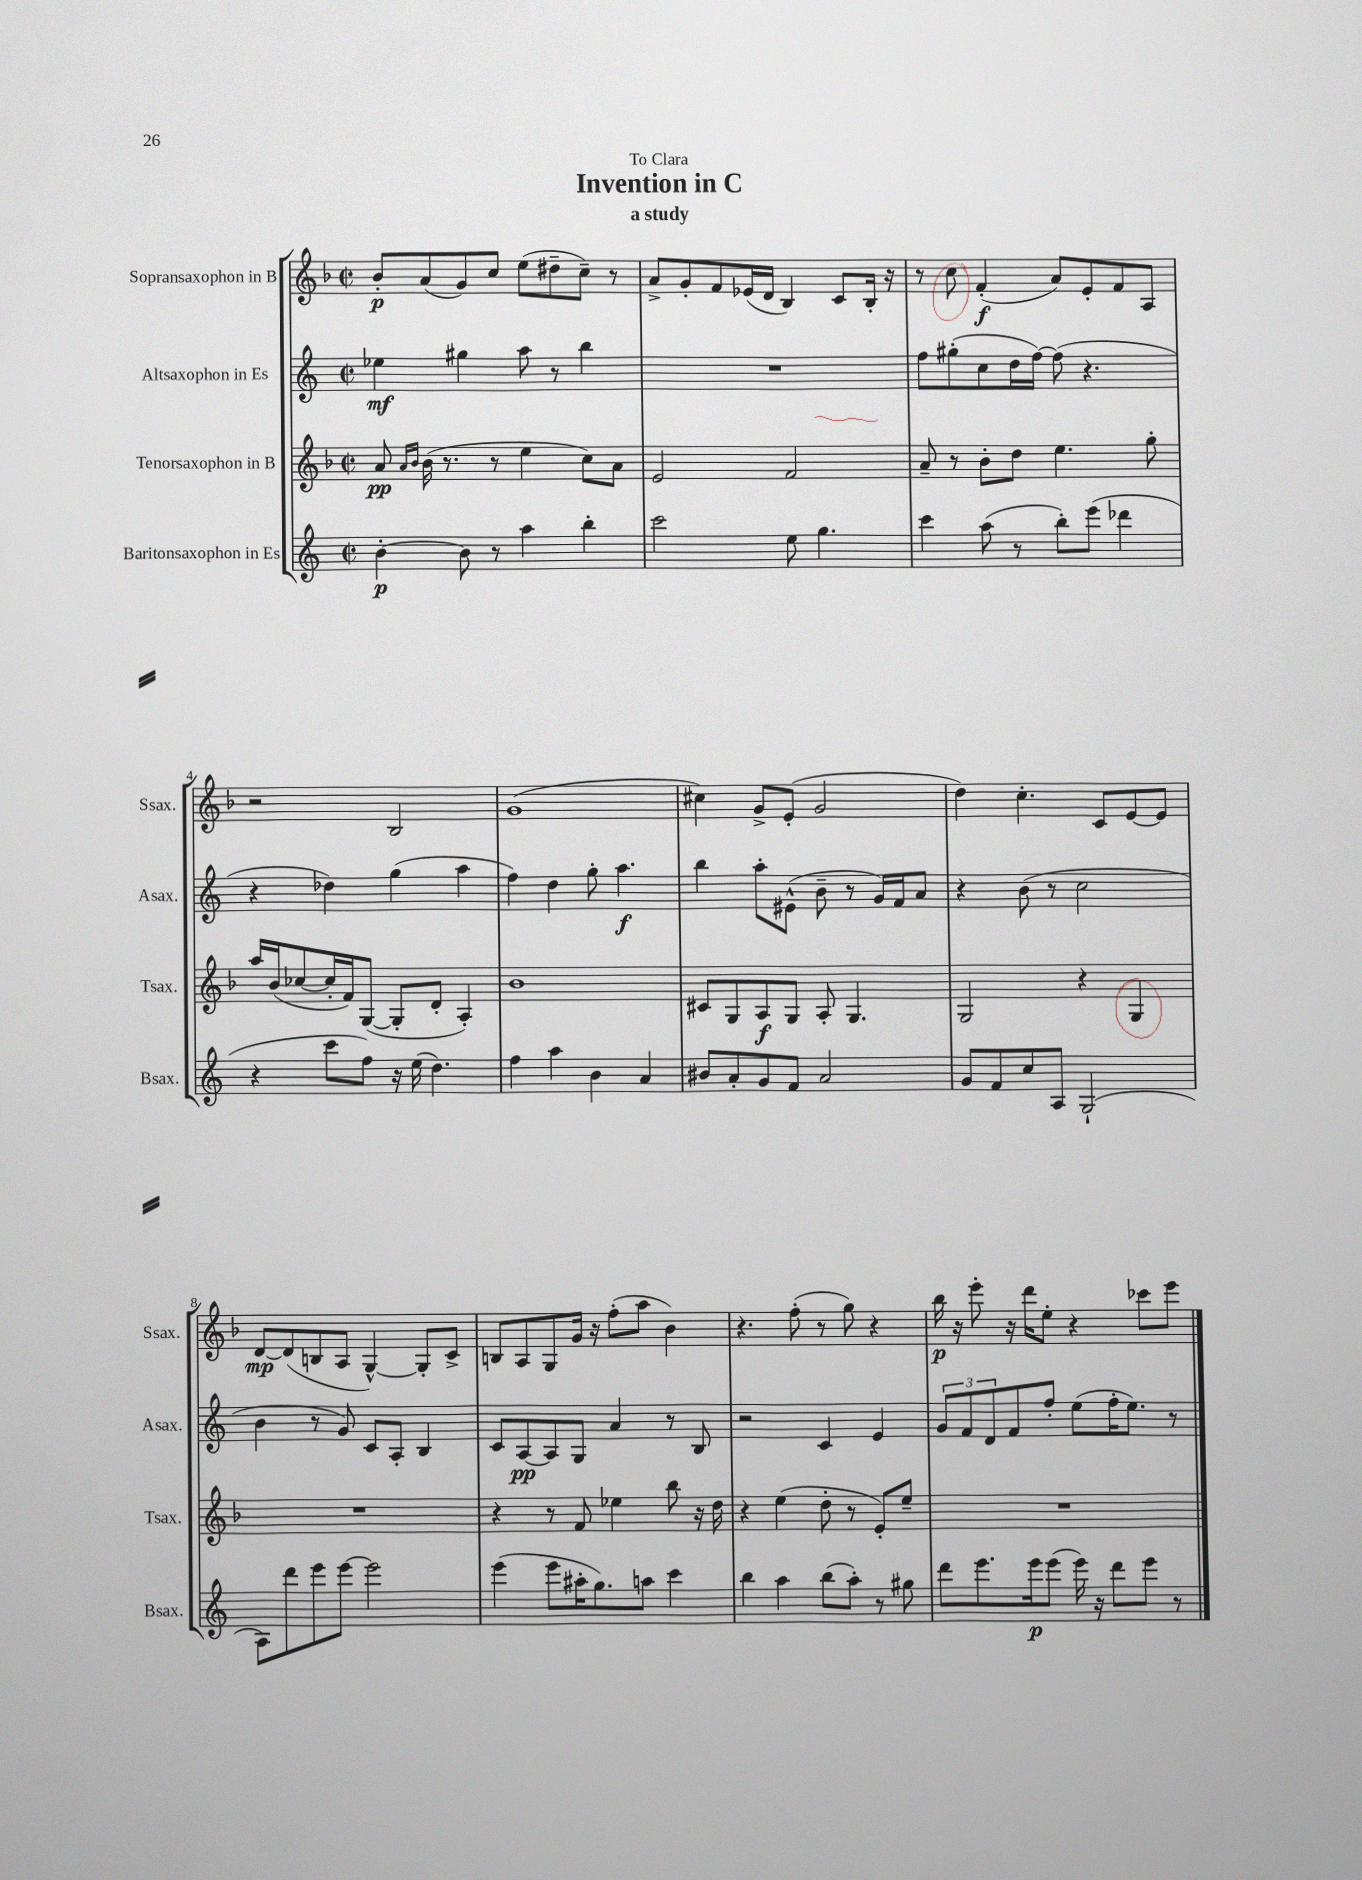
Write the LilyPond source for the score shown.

\header { title = "Invention in C" subtitle = "a study" dedication = "To Clara" }
<<
\new StaffGroup <<
\new Staff = "s0" \with { instrumentName = "Sopransaxophon in B" shortInstrumentName = "Ssax." } {
    \clef treble \key f \major \defaultTimeSignature \time 2/2
    bes'8-.\p a'8( g'8) c''8 e''8( dis''8-- c''8--) r8 |
    a'8-> g'8-. f'8 ees'16( d'16 bes4) c'8 bes16-. r16 |
    r8 c''8 f'4-.\f( a'8) e'8-. f'8 a8 |
    r2 bes2 |
    g'1( |
    cis''4) g'8-> e'8-.( g'2 |
    d''4) c''4.-. c'8 e'8~ e'8 |
    d'8~\mp d'8( b8 a8 g4~-^) g8-. c'8-> |
    b8 a8 g8 g'16 r16 f''8-.( a''8 bes'4) |
    r4. f''8-.( r8 g''8) r4 |
    bes''16\p r16 e'''8-. r16 d'''16 e''8-. r4 ces'''8 e'''8 \bar "|." |
}
\new Staff = "s1" \with { instrumentName = "Altsaxophon in Es" shortInstrumentName = "Asax." } {
    \clef treble \key c \major \defaultTimeSignature \time 2/2
    ees''4\mf gis''4 a''8 r8 b''4 |
    R1 |
    f''8 gis''8-.( c''8 d''16 f''16~) f''8( r4. |
    r4 des''4) g''4( a''4 |
    f''4) d''4 g''8-. a''4.\f |
    b''4 a''8-. eis'8-^( b'8-- r8 g'16) f'16 a'8 |
    r4 b'8( r8 c''2 |
    b'4 r8 g'8) c'8 a8-. b4 |
    c'8 a8~\pp a8 g8 a'4 r8 b8 |
    r2 c'4 e'4 |
    \tuplet 3/2 { g'8 f'8 d'8 } f'8 f''8-. e''8( f''16-. e''8.) r8 \bar "|." |
}
\new Staff = "s2" \with { instrumentName = "Tenorsaxophon in B" shortInstrumentName = "Tsax." } {
    \clef treble \key f \major \defaultTimeSignature \time 2/2
    a'8\pp \grace { a'16 bes'16 } bes'16( r8. r8 e''4 c''8) a'8 |
    e'2 f'2 |
    a'8-- r8 bes'8-. d''8 e''4. g''8-. |
    a''16 bes'16( ces''8~ ces''16-. f'16) g8~( g8-. d'8-. a4-.) |
    bes'1 |
    cis'8 g8 a8\f g8 a8-. g4. |
    g2 r4 g4 |
    R1 |
    r4 r8 f'8 ees''4 bes''8 r16 d''16 |
    r4 e''4( d''8-. r8 e'8-.) e''8-- |
    R1 \bar "|." |
}
\new Staff = "s3" \with { instrumentName = "Baritonsaxophon in Es" shortInstrumentName = "Bsax." } {
    \clef treble \key c \major \defaultTimeSignature \time 2/2
    b'4~-.\p b'8 r8 a''4 b''4-. |
    c'''2 e''8 g''4. |
    c'''4 a''8( r8 b''8-.) e'''8( des'''4 |
    r4 c'''8 f''8) r16 e''16( d''4.) |
    f''4 a''4 b'4 a'4 |
    bis'8 a'8-. g'8 f'8 a'2 |
    g'8 f'8 c''8 a8 g2-!( |
    a8) d'''8 e'''8 e'''8~ e'''2 |
    e'''4( e'''8 ais''16-. g''8.) a''8 c'''4 |
    b''4 a''4 b''8( a''8-.) r8 gis''8 |
    d'''8 e'''8. e'''16\p e'''8( e'''16) r16 d'''8 e'''8 r8 \bar "|." |
}
>>
>>
